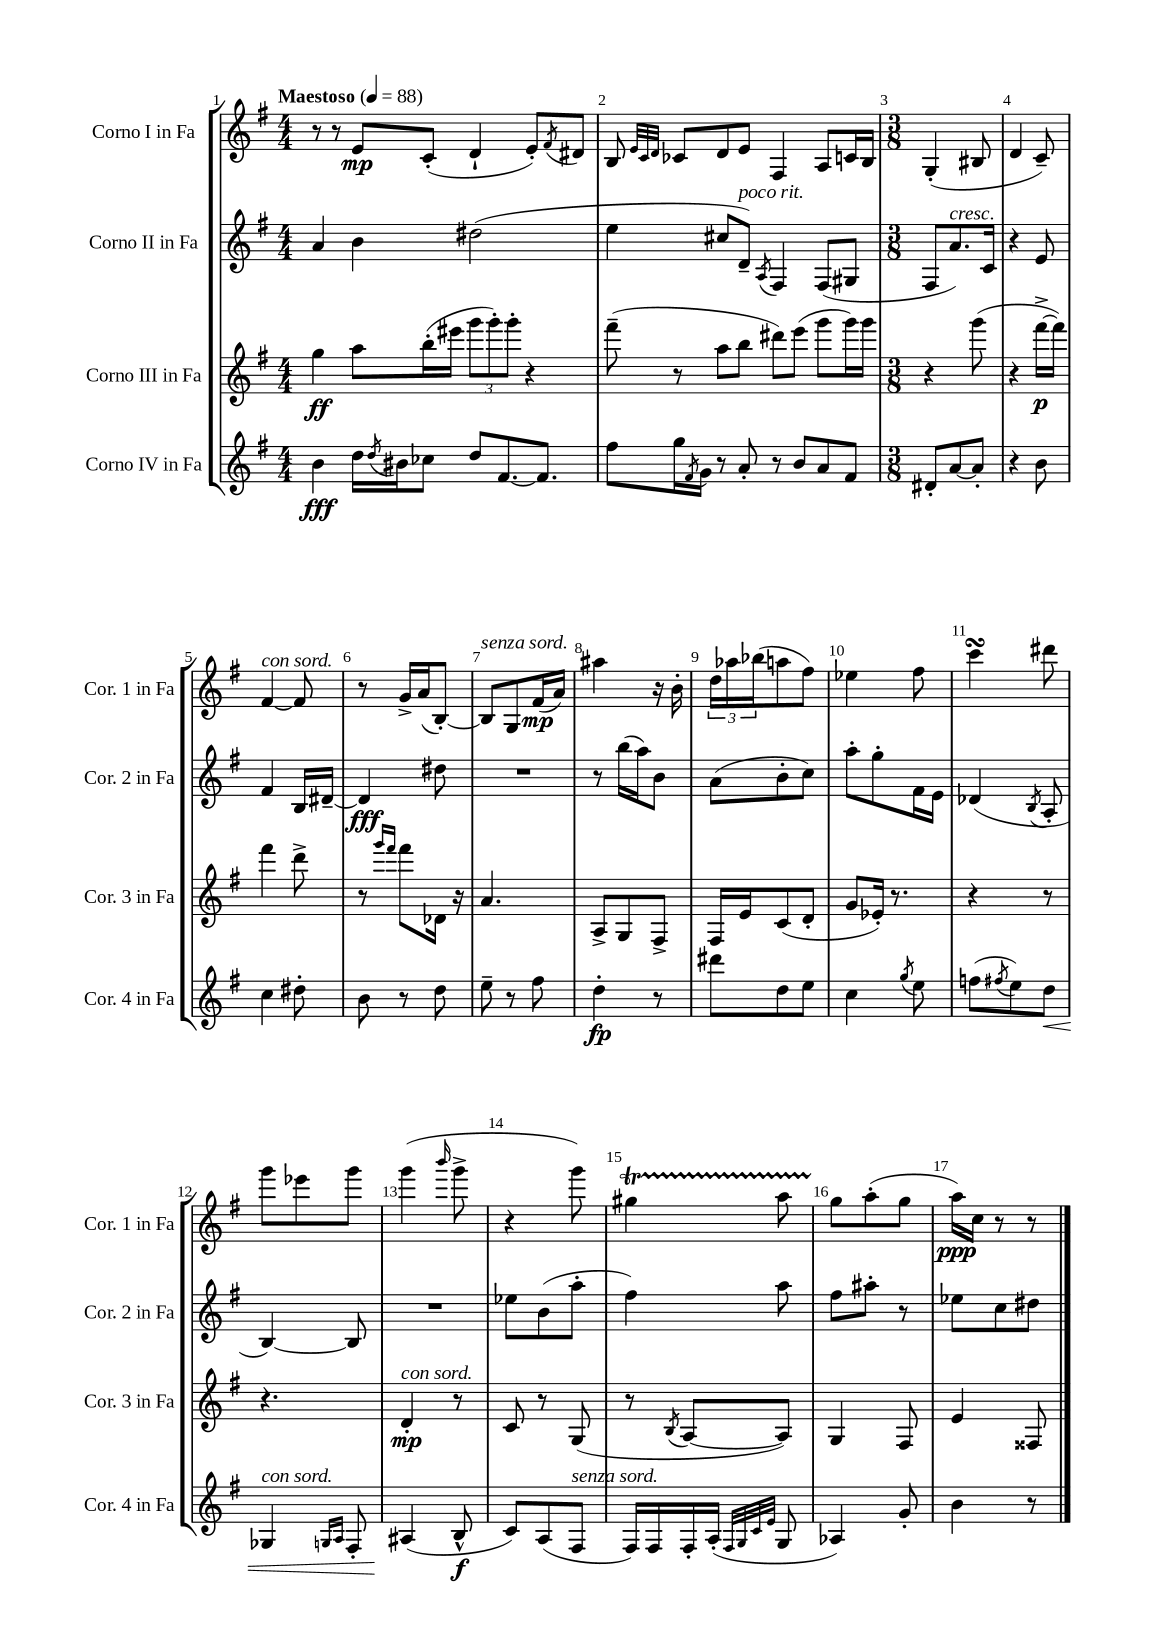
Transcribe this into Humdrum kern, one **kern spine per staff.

**kern	**kern	**kern	**kern
*staff4	*staff3	*staff2	*staff1
*clefG2	*clefG2	*clefG2	*clefG2
*k[f#]	*k[f#]	*k[f#]	*k[f#]
*M4/4	*M4/4	*M4/4	*M4/4
*MM88	*MM88	*MM88	*MM88
4b\	4gg\	4a/	8r
.	.	.	8r
16dd\LL	8aa\L	4b\	8e/L
8qdd/	.	.	.
16b#\J	.	.	.
8cc-\J	(16bb'\L	.	(8c'/J
.	16eee#\JJ	.	.
8dd/L	12ggg\L	(2dd#\	4d`/
.	12ggg'\)	.	.
[8.f#/	.	.	.
.	12ggg'\J	.	.
.	4r	.	8e'/L)
8.f#/]J	.	.	.
.	.	.	8qf#/
.	.	.	8d#/J
=	=	=	=
8ff#\L	(8fff#~\	4ee\	8B/
.	.	.	32qqe/LLL
.	.	.	32qqc/
.	.	.	32qqd/JJJ
16gg\L	8r	.	8c-/L
8qf#/	.	.	.
16g\JJ	.	.	.
8r	8aa\L	8cc#/L	8d/
8a'/	8bb\J	8d~/J)	8e/J
.	.	8qA/	.
8r	8ddd#\L)	4F#/	4F#/
8b/L	(8eee\J	.	.
8a/	8ggg\L	(8F#/L	8A/L
8f#/J	16ggg\L)	8G#/J	16c/L
.	16ggg\JJ	.	16B/JJ
=	=	=	=
*M3/8	*M3/8	*M3/8	*M3/8
8d#'/L	4r	8F#/L	(4G'/
[8a/	.	8.a/)	.
8a'/]J	(8ggg\	.	8B#/
.	.	16c/Jk	.
=	=	=	=
4r	4r	4r	4d/
8b\	[16fff#^\LL	8e/	8c~/)
.	16fff#\]JJ)	.	.
=	=	=	=
4cc\	4fff#\	4f#/	[4f#/
8dd#'\	8ddd^\	16B/LL	8f#/]
.	.	[16d#~/JJ	.
=	=	=	=
8b\	8r	4d#/]	8r
.	16qqggg/LL	.	.
.	16qqfff#/JJ	.	.
8r	8fff#\L	.	16g^/LL
.	.	.	(16a/J
8dd\	16d-\Jk	8dd#\	[8B'/J)
.	16r	.	.
=	=	=	=
8ee~\	4.a/	4.r	8B/]L
8r	.	.	8G/
8ff#\	.	.	(16f#/L
.	.	.	16a/JJ)
=	=	=	=
4dd'\	8A^/L	8r	4aa#\
.	8G/	(16bb\LL	.
.	.	16aa\J)	.
8r	8F#^/J	8b\J	16r
.	.	.	16b'\
=	=	=	=
8ddd#\L	16F#/LL	(8a\L	24dd\LL
.	.	.	24aa-\
.	16e/J	.	.
.	.	.	(24bb-\J
8dd\	(8c/	8b'\	8aa\
8ee\J	8d'/J	8cc\J)	8ff#\J)
=	=	=	=
4cc\	8g/L	8aa'\L	4ee-\
.	16e-'/Jk)	8gg'\	.
.	8.r	.	.
8qgg/	.	.	.
8ee\	.	16f#\L	8ff#\
.	.	16e\JJ	.
=	=	=	=
(8ff\L	4r	(4d-/	4ccc\
8qff#/	.	.	.
8ee\)	.	.	.
.	.	8qB/	.
8dd\J	8r	8A'/	8ddd#\
=	=	=	=
4G-/	4.r	[4B/)	8ggg\L
.	.	.	8eee-\
16qqG/LL	.	.	.
16qqA/JJ	.	.	.
8F#'/	.	8B/]	8ggg\J
=	=	=	=
(4A#/	4d'/	4.r	(4ggg\
.	.	.	16qqbbb/
8B^^/	8r	.	8ggg^\
=	=	=	=
8c/L)	8c/	8ee-\L	4r
(8A/	8r	(8b\	.
8F#/J	(8G/	8aa'\J	8ggg\)
=	=	=	=
16F#/LL)	8r	4ff#\)	4gg#\
16F#/	.	.	.
.	8qB/	.	.
16F#'/	[8A/L	.	.
(16A'/JJ	.	.	.
32qqF#/LLL	.	.	.
32qqG/	.	.	.
32qqc/	.	.	.
32qqe/JJJ	.	.	.
8G/	8A/]J)	8aa\	8aa\
=	=	=	=
4A-/)	4G/	8ff#\L	8gg\L
.	.	8aa#'\J	(8aa'\
8g'/	8F#/	8r	8gg\J
=	=	=	=
4b\	4e/	8ee-\L	16aa\LL)
.	.	.	16cc\JJ
.	.	8cc\	8r
8r	8F##/	8dd#\J	8r
==	==	==	==
*-	*-	*-	*-
